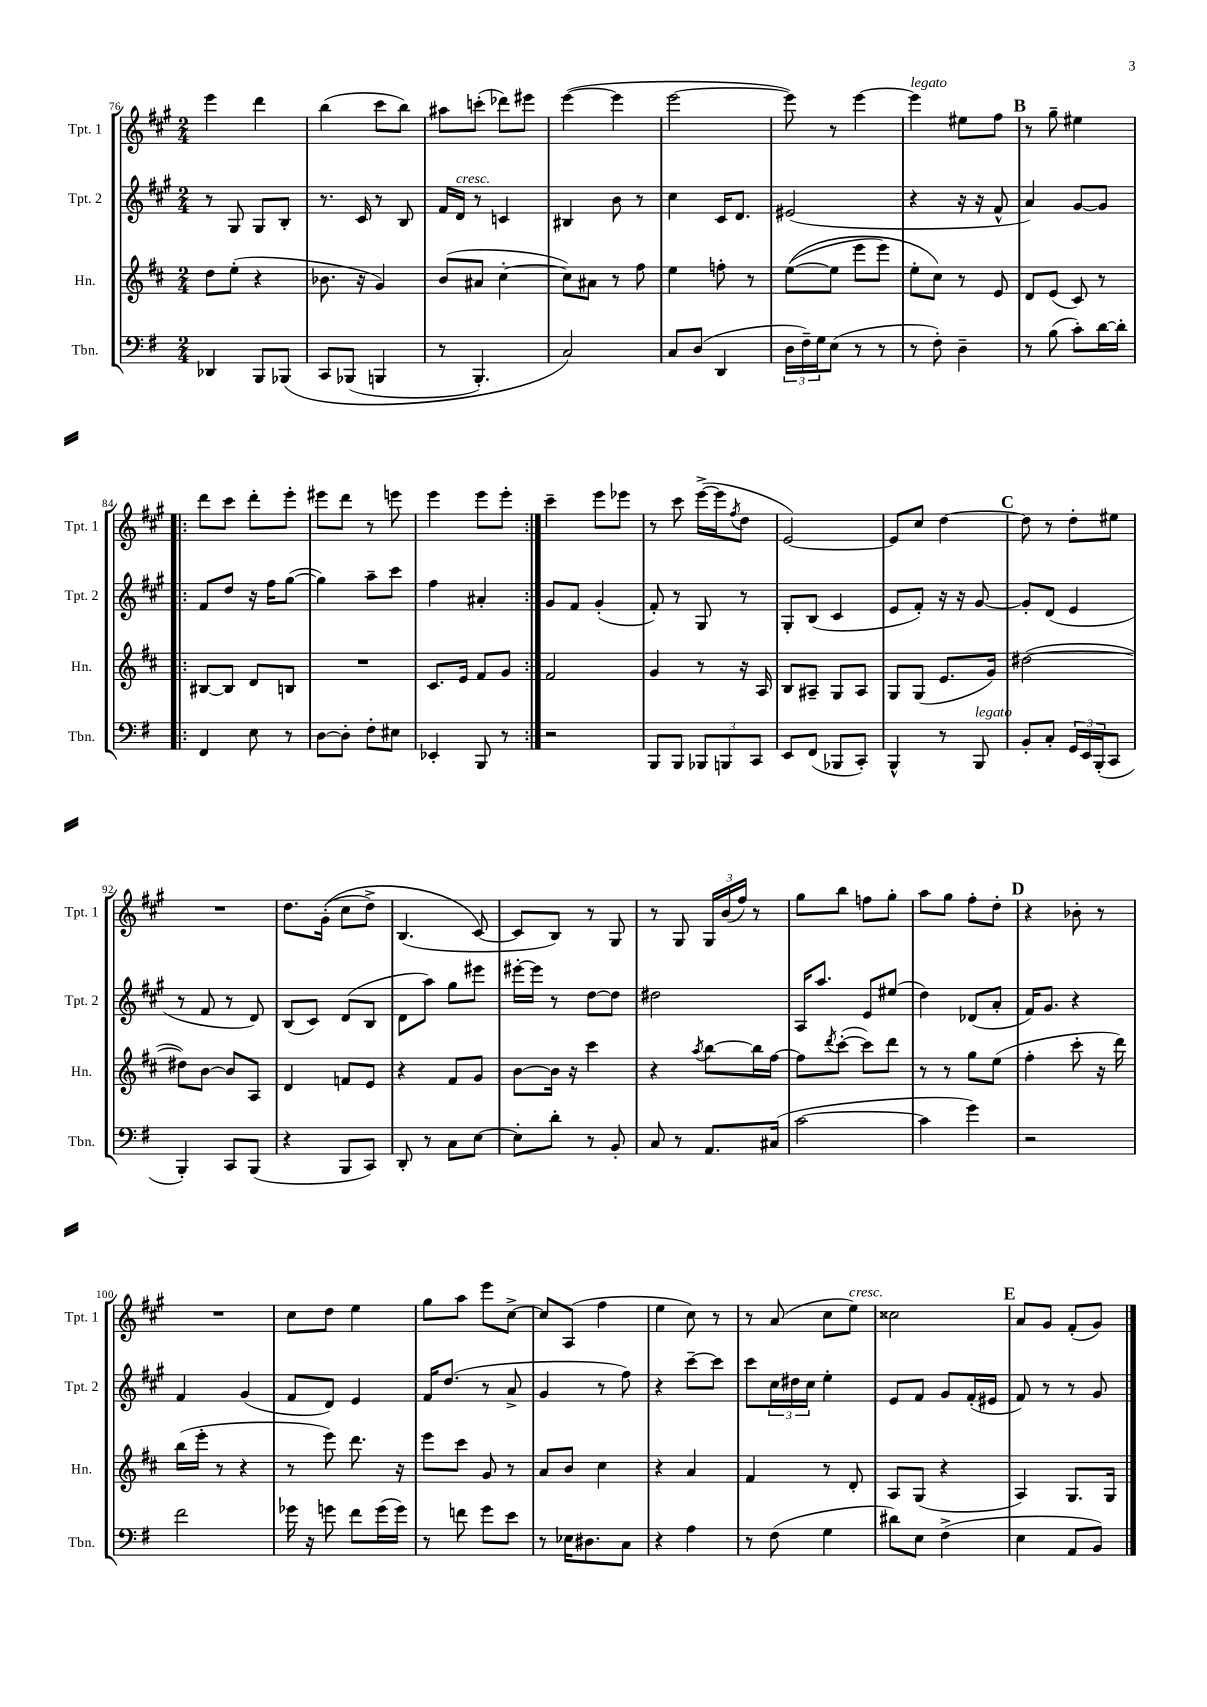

**kern	**kern	**kern	**kern
*staff4	*staff3	*staff2	*staff1
*clefF4	*clefG2	*clefG2	*clefG2
*k[f#]	*k[f#c#]	*k[f#c#g#]	*k[f#c#g#]
*M2/4	*M2/4	*M2/4	*M2/4
4DD-/	8dd\L	8r	4eee\
.	(8ee'\J	8G#/	.
8BBB/L	4r	8G#/L	4ddd\
&(8BBB-/J	.	8B'/J	.
=	=	=	=
8CC/L	8.b-\	8.r	(4bb\
(8BBB-/J	.	.	.
.	16r	16c#/	.
4BBB/	4g/)	8r	8ccc#\L
.	.	8B/	8bb\J)
=	=	=	=
8r	(8b/L	16f#/LL	8aa#\L
.	.	16d/JJ	.
4.BBB'/)	8a#/J	8r	(8ccc'\J
.	[4cc#'\	4c/	8ddd-\L)
.	.	.	8eee#\J
=	=	=	=
2C/&)	8cc#\]L)	4B#/	([4eee\
.	8a#\J	.	.
.	8r	8b\	4eee\]
.	8ff#\	8r	.
=	=	=	=
8C/L	4ee\	4cc#\	[2eee\
(8D/J	.	.	.
4DD/	8ff'\	16c#/LK	.
.	.	8.d/J	.
.	8r	.	.
=	=	=	=
24D\LL	&(([8ee\L	(2e#/	8eee\])
24F#~\)	.	.	.
24G\J	.	.	.
(8E\J	8ee\]J	.	8r
8r	8eee\L	.	[4eee\
8r	8eee\J)	.	.
=	=	=	=
8r	8ee'\L	4r	4eee\]
8F#'\)	8cc#\J&)	.	.
4D~\	8r	16r	8ee#\L
.	.	16r	.
.	8e/	8f#^^/	8ff#\J
=	=	=	=
8r	8d/L	4a/)	8r
(8B\	(8e/J	.	8gg#~\
8c'\L)	8c#/)	[8g#/L	4ee#\
[16d\L	8r	8g#/]J	.
16d'\]JJ	.	.	.
=!|:	=!|:	=!|:	=!|:
4FF#/	[8B#/L	8f#/L	8ddd\L
.	8B#/]J	8dd/J	8ccc#\J
8E\	8d/L	16r	8ddd'\L
.	.	16ff#\LK	.
8r	8B/J	([8gg#\J	8eee'\J
=	=	=	=
[8D\L	2r	4gg#\])	8eee#\L
8D'\]J	.	.	8ddd\J
8F#'\L	.	8aa~\L	8r
8E#\J	.	8ccc#\J	8eee\
=	=	=	=
4EE-'/	8.c#/L	4ff#\	4eee\
.	16e/Jk	.	.
8BBB/	8f#/L	4a#'/	8eee\L
8r	8g/J	.	8eee'\J
=:|!	=:|!	=:|!	=:|!
2r	2f#/	8g#/L	4ccc#~\
.	.	8f#/J	.
.	.	(4g#'/	8eee\L
.	.	.	8eee-\J
=	=	=	=
8BBB/L	4g/	8f#'/)	8r
8BBB/J	.	8r	8ccc#\
12BBB-/L	8r	8G#/	([16eee^\LL
.	.	.	16eee\]J
12BBB/	.	.	.
.	.	.	8qff#/
.	16r	8r	8dd\J
12CC/J	.	.	.
.	16A/	.	.
=	=	=	=
8EE/L	8B/L	8G#'/L	[2e/)
(8FF#/J	8A#~/J	(8B/J	.
8BBB-/L	8G/L	4c#/	.
8CC'/J)	8A#/J	.	.
=	=	=	=
4BBB^^/	8G/L	8e/L	8e/]L
.	(8G/J	8f#'/J)	8cc#/J
8r	8.e/L	16r	[4dd\
.	.	16r	.
8BBB/	.	[8g#/	.
.	16g/Jk)	.	.
=	=	=	=
8BB'/L	([2dd#\	8g#'/]L	8dd\]
8C'/J	.	(8d/J	8r
24GG/LL	.	4e/	8dd'\L
24EE/	.	.	.
(24BBB'/J	.	.	.
8CC/J	.	.	8ee#\J
=	=	=	=
4BBB'/)	8dd#\]L)	8r	2r
.	[8b\J	8f#/	.
8CC/L	8b/]L	8r	.
(8BBB/J	8A/J	8d/)	.
=	=	=	=
4r	4d/	(8B/L	8.dd\L
.	.	8c#/J)	.
.	.	.	&((16g#'\Jk
8BBB/L	8f/L	(8d/L	8cc#\L
8CC/J)	8e/J	8B/J	8dd^\J)
=	=	=	=
8DD'/	4r	8d\L	(4.B/
8r	.	8aa\J)	.
8C\L	8f#/L	8gg#\L	.
[8E\J	8g/J	8eee#\J	[8c#/&)
=	=	=	=
8E'\]L	[8b\L	[16eee#'\LL	8c#/]L
.	.	16eee#\]JJ	.
8d'\J	16b\]Jk	8r	8B/J)
.	16r	.	.
8r	4ccc#\	[8dd\L	8r
8BB'/	.	8dd\]J	8G#/
=	=	=	=
8C/	4r	2dd#\	8r
8r	.	.	8G#/
.	8qaa/	.	.
8.AA/L	[8bb\L	.	24G#/LL
.	.	.	(24b/
.	.	.	24ff#/JJ)
.	16bb\]L	.	8r
(16C#/Jk	[16ff#\JJ	.	.
=	=	=	=
[2c\	8ff#\]L	16A/LK	8gg#\L
.	.	8.aa/J	.
.	8qddd/	.	.
.	([8ccc#'\J	.	8bb\J
.	8ccc#\]L)	8e/L	8ff\L
.	8ddd\J	(8ee#/J	8gg#'\J
=	=	=	=
4c\]	8r	4dd\)	8aa\L
.	8r	.	8gg#\J
4g\)	8gg\L	(8d-/L	8ff#'\L
.	(8ee\J	8a'/J	8dd'\J
=	=	=	=
2r	4ff#'\	16f#/LK)	4r
.	.	8.g#/J	.
.	8ccc#'\	4r	8b-'\
.	16r	.	8r
.	16ddd\)	.	.
=	=	=	=
2f#\	(16bb\LL	4f#/	2r
.	16eee'\JJ	.	.
.	8r	.	.
.	4r	(4g#/	.
=	=	=	=
16g-\	8r	8f#/L	8cc#\L
16r	.	.	.
8g\	8eee\)	8d/J)	8dd\J
8f#\L	8.ddd\	4e/	4ee\
(16g\L	.	.	.
16g\JJ)	16r	.	.
=	=	=	=
8r	8eee\L	16f#/LK	8gg#\L
.	.	(8.dd/J	.
8f\	8ccc#\J	.	8aa\J
8g\L	8g/	8r	8eee\L
8e\J	8r	8a^/	[8cc#^\J
=	=	=	=
8r	8a/L	4g#/	8cc#/]L
16E-\LK	8b/J	.	(8A/J
8.D#\	.	.	.
.	4cc#\	8r	4ff#\
8C\J	.	8ff#\)	.
=	=	=	=
4r	4r	4r	4ee\
4A\	4a/	[8ccc#~\L	8cc#\)
.	.	8ccc#\]J	8r
=	=	=	=
8r	4f#/	8ccc#\L	8r
(8F#\	.	24cc#\L	(8a/
.	.	24dd#\	.
.	.	24cc#\JJ	.
4G\	8r	4ee'\	8cc#\L
.	8d'/	.	8ee\J)
=	=	=	=
8d#\L)	8A/L	8e/L	2cc##\
8E\J	(8G/J	8f#/J	.
(4F#^\	4r	8g#/L	.
.	.	(16f#'/L	.
.	.	16e#/JJ	.
=	=	=	=
4E\	4A/)	8f#/)	8a/L
.	.	8r	8g#/J
8AA/L	8.G/L	8r	(8f#'/L
8BB/J)	.	8g#/	8g#/J)
.	16G/Jk	.	.
==	==	==	==
*-	*-	*-	*-
